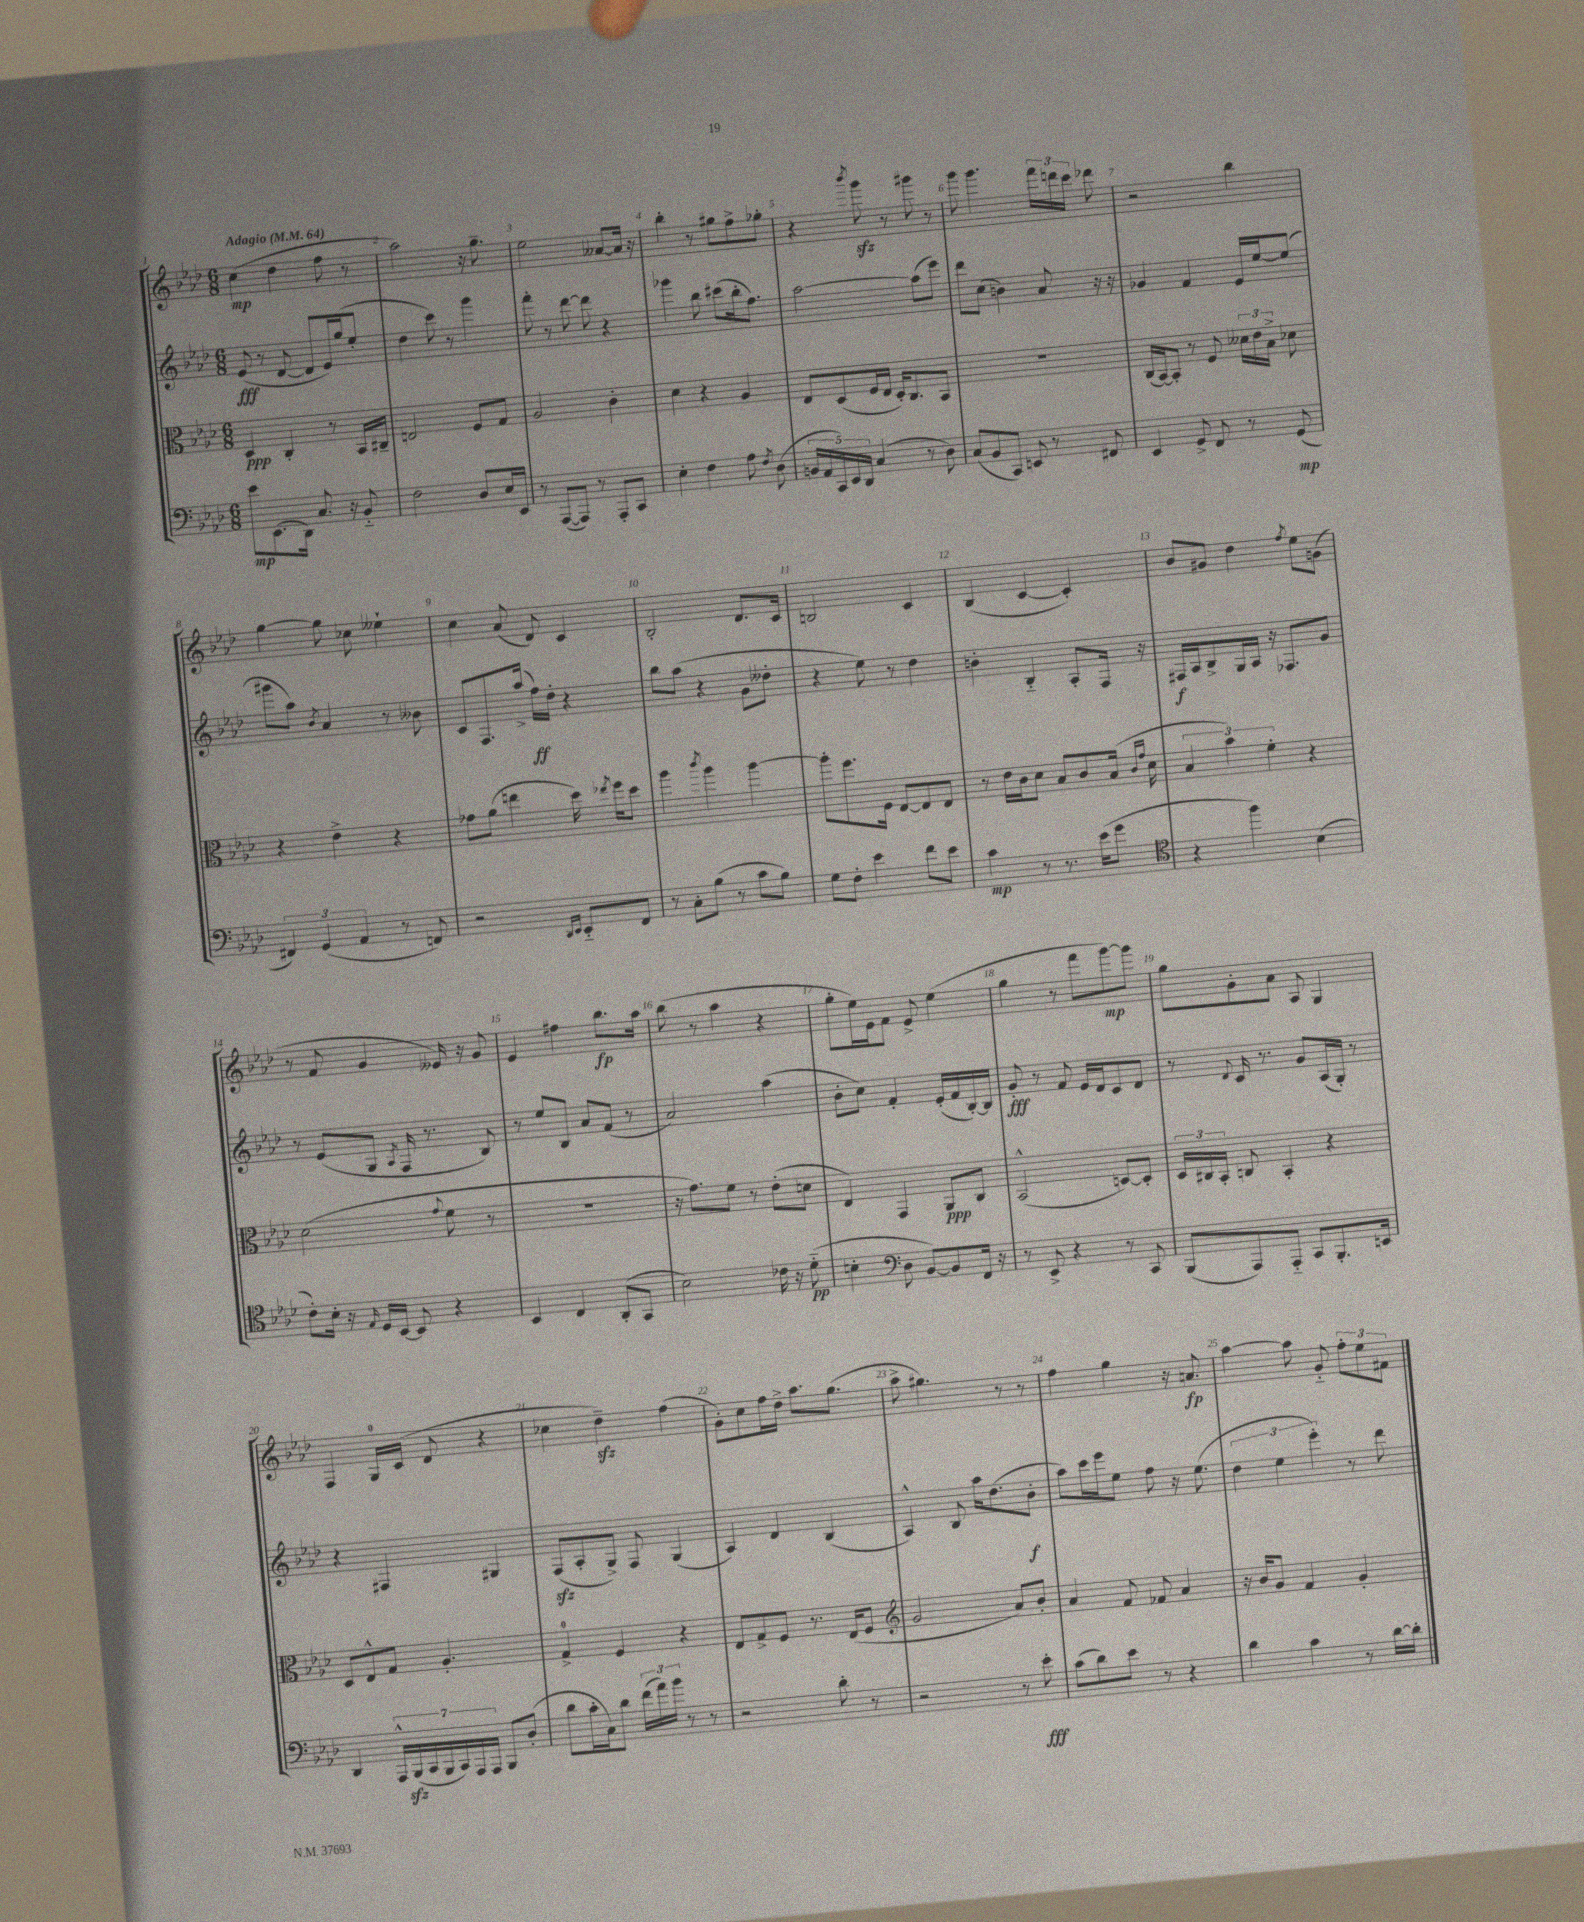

**kern	**dynam	**kern	**dynam	**kern	**dynam	**kern	**dynam
*part4	*part4	*part3	*part3	*part2	*part2	*part1	*part1
*staff4	*staff4	*staff3	*staff3	*staff2	*staff2	*staff1	*staff1
*clefF4	*	*clefC3	*	*clefG2	*	*clefG2	*
*k[b-e-a-d-]	*	*k[b-e-a-d-]	*	*k[b-e-a-d-]	*	*k[b-e-a-d-]	*
*M6/8	*	*M6/8	*	*M6/8	*	*M6/8	*
*MM64	*	*MM64	*	*MM64	*	*MM64	*
=1	=1	=1	=1	=1	=1	=1	=1
!	!	!	!	!	!	!LO:TX:a:B:t=Adagio	!
8e-\L	mp	4D-/	ppp	(8e-/	fff	(4cc\	mp
(8.EE-\	.	.	.	8r	.	.	.
.	.	4C'/	.	[8d-/	.	4dd-\	.
16DD-\Jk)	.	.	.	.	.	.	.
8.C/	.	.	.	8d-/L]	.	.	.
.	.	8r	.	16e-/L)	.	8ff\	.
16r	.	.	.	(16gg/J	.	.	.
8BB-/	.	16BB-/LL	.	8ee-'/J	.	8r	.
.	.	16C#X~/JJ	.	.	.	.	.
=2	=2	=2	=2	=2	=2	=2	=2
2F\	.	2En/	.	4dd-\	.	2aa-\)	.
.	.	.	.	8ccc\)	.	.	.
.	.	.	.	8r	.	.	.
8D-/L	.	8F/L	.	4ggg\	.	16r	.
.	.	.	.	.	.	8.gg~\	.
16E-/L	.	8G/J	.	.	.	.	.
16EE-/JJ	.	.	.	.	.	.	.
=3	=3	=3	=3	=3	=3	=3	=3
8r	.	2A-/	.	8fff'\	.	2ee-\	.
([8AAA-/L	.	.	.	8r	.	.	.
8AAA-/J])	.	.	.	[8ddd-\	.	.	.
8r	.	.	.	8ddd-\]	.	.	.
8AAA-'/L	.	4c'\	.	4r	.	[8a--X/L	.
8CC/J	.	.	.	.	.	16a--/Jk]	.
.	.	.	.	.	.	16r	.
=4	=4	=4	=4	=4	=4	=4	=4
4E-'\	.	4d-\	.	4ggg-X\	.	4bb-'\	.
4F\	.	4r	.	8bb-\	.	8r	.
.	.	.	.	(8ccc#X\L	.	8gg#X\L	.
8A-\	.	4A-/	.	16bb-'\k	.	8ff^\	.
.	.	.	.	8.ff\J)	.	.	.
8qF/	.	.	.	.	.	.	.
(8D-\	.	.	.	.	.	8gg-X'\J	.
=5	=5	=5	=5	=5	=5	=5	=5
20BBn/LL	.	8E-/L	.	[2aa-\	.	4r	.
20AA-/	.	.	.	.	.	.	.
20CC/)	.	.	.	.	.	.	.
.	.	(8D-/	.	.	.	.	.
20EE-/	.	.	.	.	.	.	.
20DD-/JJ	.	.	.	.	.	.	.
.	.	.	.	.	.	8qbbb-/	.
(4C/	.	16F/L	.	.	.	8gggzz\	.
.	.	16E-/JJ	.	.	.	.	.
.	.	16D-'/KL)	.	.	.	8r	.
.	.	8.C/	.	.	.	.	.
8r	.	.	.	(8aa-\L]	.	8ggg#X\	.
8D-\)	.	8BB-/J	.	8eee-\J)	.	8r	.
=6	=6	=6	=6	=6	=6	=6	=6
(8C/L	.	2.r	.	8ddd-\L	.	8ggg\	.
8BB-/	.	.	.	(8cc\J	.	4.ggg\	.
8CC/J)	.	.	.	4bn\)	.	.	.
8EEn/	.	.	.	.	.	.	.
8r	.	.	.	8a-/	.	24fff\LL	.
.	.	.	.	.	.	24dddn\	.
.	.	.	.	.	.	24ccc\JJ	.
8FF#X/	.	.	.	16r	.	8ddd-X\	.
.	.	.	.	16r	.	.	.
=7	=7	=7	=7	=7	=7	=7	=7
4EE-/	.	(16C/LL	.	4g-X/	.	2r	.
.	.	[16BB-/J)	.	.	.	.	.
.	.	8BB-'/J]	.	.	.	.	.
8GG^/	.	8r	.	4f/	.	.	.
8FF/	.	8F/	.	.	.	.	.
8r	.	24d--X\LL	.	16e-/LL	.	4bb-\	.
.	.	24e-\	.	.	.	.	.
.	.	.	.	[16ee-/J	.	.	.
.	.	24B-^\JJ	.	.	.	.	.
(8GG/	mp	8d-X\	.	(8ee-/J]	.	.	.
!!LO:LB:g=z
=8	=8	=8	=8	=8	=8	=8	=8
6FF#X/)	.	4r	.	8ggg#X\L	.	[4gg\	.
.	.	.	.	8aa-\J)	.	.	.
(6GG/	.	.	.	.	.	.	.
.	.	.	.	8qb-/	.	.	.
.	.	4e-^\	.	4a-/	.	8gg\]	.
6AA-/	.	.	.	.	.	.	.
.	.	.	.	.	.	8cc-X\	.
8r	.	4r	.	8r	.	4ee--X`\	.
8FFn/)	.	.	.	8b--X\	.	.	.
=9	=9	=9	=9	=9	=9	=9	=9
2r	.	8g-X\L	.	8c/L	.	4cc\	.
.	.	(8a-\J	.	8.F/	.	.	.
.	.	4een\	.	.	.	(8a-/	.
.	.	.	.	(16aa-^/Jk	.	.	.
.	.	.	.	16ff\LL)	ff	8d-/)	.
.	.	.	.	16dd-'\JJ	.	.	.
16qqDD-/LL	.	.	.	.	.	.	.
16qqEE-/JJ	.	.	.	.	.	.	.
8EE-/L	.	16dd-\)	.	4r	.	4c/	.
.	.	8qee-X/	.	.	.	.	.
.	.	16ff\KL	.	.	.	.	.
8FF/J	.	8dd-\J	.	.	.	.	.
=10	=10	=10	=10	=10	=10	=10	=10
8r	.	4aa-\	.	8bb-\L	.	2B-'/	.
8C'\L	.	.	.	(8aa-\J	.	.	.
.	.	8qccc/	.	.	.	.	.
(8B-\J	.	4aa-\	.	4r	.	.	.
8r	.	.	.	.	.	.	.
8c\L	.	[4aa-\	.	8g\L	.	8.d-/L	.
8B-\J)	.	.	.	8dd--X'\J	.	.	.
.	.	.	.	.	.	16c/Jk	.
=11	=11	=11	=11	=11	=11	=11	=11
8G\L	.	8aa-'\L]	.	4r	.	2Bn/	.
8F'\J	.	8.ff\	.	.	.	.	.
4e-\	.	.	.	8ee-\)	.	.	.
.	.	16F\Jk	.	.	.	.	.
.	.	[8E-/L	.	8r	.	.	.
8f\L	.	8E-/]	.	4dd-\	.	4c/	.
8e-\J	.	8E-/J	.	.	.	.	.
=12	=12	=12	=12	=12	=12	=12	=12
4c\	mp	8r	.	4bn'\	.	(4B-/	.
.	.	16e-\LL	.	.	.	.	.
.	.	16c\J	.	.	.	.	.
8r	.	8d-\J	.	4B-/	.	[4c/	.
8.r	.	8B-/L	.	.	.	.	.
.	.	8c/	.	8A-'/L	.	4c'/])	.
(16e-\KL	.	.	.	.	.	.	.
8g\J	.	(16B-/Jk	.	16F/Jk	.	.	.
.	.	16qqc/LL	.	.	.	.	.
.	.	16qqg/JJ	.	.	.	.	.
.	.	16d-\	.	16r	.	.	.
=13	=13	=13	=13	=13	=13	=13	=13
*clefC4	*	*	*	*	*	*	*
4r	.	6B-/	.	16F#X/LL	f	8b-/L	.
.	.	.	.	16A-/J	.	.	.
.	.	.	.	8B-^/	.	8g#X/J	.
.	.	6b-\)	.	.	.	.	.
4ff\)	.	.	.	16G/L	.	4dd-\	.
.	.	.	.	16A-/JJ	.	.	.
.	.	6f'\	.	.	.	.	.
.	.	.	.	16r	.	.	.
.	.	.	.	8.F-X/L	.	.	.
.	.	.	.	.	.	8qff/	.
(4B-\	.	4r	.	.	.	8ee-\L	.
.	.	.	.	8g/J	.	(8gn\J	.
!!LO:LB:g=z
=14	=14	=14	=14	=14	=14	=14	=14
8c'\L)	.	(2d-\	.	8r	.	8r	.
16B-'\Jk	.	.	.	(8e-/L	.	8f/	.
16r	.	.	.	.	.	.	.
16qqE-/	.	.	.	.	.	.	.
16D-/LL	.	.	.	8G/J	.	4g/	.
[16BB-/JJ	.	.	.	.	.	.	.
.	.	.	.	8qA-/	.	.	.
8BB-/]	.	.	.	16F/	.	.	.
.	.	.	.	8.r	.	.	.
.	.	8qqg/	.	.	.	.	.
4r	.	8f\	.	.	.	16e--X/)	.
.	.	.	.	.	.	16r	.
.	.	8r	.	8B-/)	.	8g/	.
=15	=15	=15	=15	=15	=15	=15	=15
4BB-/	.	2.r	.	8r	.	4e-/	.
.	.	.	.	8ee-/L	.	.	.
4C/	.	.	.	8B-/J	.	4ff#X\	.
.	.	.	.	8a-/L	.	.	.
(8AA-'/L	.	.	.	(8f/J	.	8.bb-\L	fp
8GG/J	.	.	.	8r	.	.	.
.	.	.	.	.	.	16aa-\Jk	.
=16	=16	=16	=16	=16	=16	=16	=16
2B-\)	.	16r	.	2a-/)	.	(8bb-\	.
.	.	8.g\L)	.	.	.	.	.
.	.	.	.	.	.	8r	.
.	.	8f\J	.	.	.	4aa-\	.
.	.	8r	.	.	.	.	.
16c-X\	.	(8e-'\L	.	(4aa-\	.	4r	.
16r	.	.	.	.	.	.	.
(8d-\	pp	8dn\J	.	.	.	.	.
=17	=17	=17	=17	=17	=17	=17	=17
4Bn'\	.	4E-/)	.	8b-'\L	.	8gg'\L	.
.	.	.	.	8cc\J)	.	16ee-\L)	.
.	.	.	.	.	.	16e-\J	.
*clefF4	*	*	*	*	*	*	*
8D-\	.	4GG/	.	4f'/	.	8f\J	.
[8BB-/L)	.	.	.	.	.	8e-^/	.
8BB-/]	.	8AA-/L	ppp	(16e-'/LL	.	(4ee-\	.
.	.	.	.	16f/	.	.	.
16FF/Jk	.	8C/J	.	[16B-'/)	.	.	.
16r	.	.	.	16B-/JJ]	.	.	.
=18	=18	=18	=18	=18	=18	=18	=18
8r	.	(2BB-^^/	.	8g'/	fff	4gg\	.
8EE-^/	.	.	.	8r	.	.	.
4r	.	.	.	8f/	.	8r	.
.	.	.	.	16e-/LL	.	8fff\L	.
.	.	.	.	16d-/J	.	.	.
8r	.	[8Dn/L)	.	8c/	.	[8ggg\)	mp
8CC/	.	8D'/J]	.	8d-/J	.	8ggg\J]	.
=19	=19	=19	=19	=19	=19	=19	=19
(8BBB-/L	.	24D-/LL	.	8r	.	8gg\L	.
.	.	24C#X/	.	.	.	.	.
.	.	24BB-'/JJ	.	.	.	.	.
.	.	.	.	8qqd-/	.	.	.
8AAA-/)	.	8Cn/	.	16c/	.	8g'\	.
.	.	.	.	8.r	.	.	.
8AAA-/J	.	4BB-'/	.	.	.	8a-\J	.
8CC/L	.	.	.	8g/L	.	8A-/	.
8.BBB-'/	.	4r	.	(16A-/L	.	4G/	.
.	.	.	.	16G'/JJ)	.	.	.
.	.	.	.	8r	.	.	.
16EEn/Jk	.	.	.	.	.	.	.
!!LO:LB:g=z
=20	=20	=20	=20	=20	=20	=20	=20
4DD-/	.	8D-/L	.	4r	.	4F/	.
.	.	8E-^^/	.	.	.	.	.
28AAA-^^/LL	.	8G/J	.	4F#X/	.	16G/LL	.
(28BBB-zz/	.	.	.	.	.	.	.
.	.	.	.	.	.	(16c/JJ	.
28CC/	.	.	.	.	.	.	.
28BBB-/	.	.	.	.	.	.	.
.	.	4.A-'/	.	.	.	8d-/	.
28CC/)	.	.	.	.	.	.	.
28AAA-/	.	.	.	.	.	.	.
28AAA-/JJ	.	.	.	.	.	.	.
8BBB-/L	.	.	.	4G#X/	.	4r	.
(8D-'/J	.	.	.	.	.	.	.
=21	=21	=21	=21	=21	=21	=21	=21
8d-\L	.	4G^/	.	(8Fzz/L	.	4cc-X\	.
16c'\L	.	.	.	8A-'/	.	.	.
16C\J)	.	.	.	.	.	.	.
8d-\J	.	4F/	.	8G^/J)	.	4dd-zz~\)	.
(24f\LL	.	.	.	8F/	.	.	.
24a-\)	.	.	.	.	.	.	.
24b-\JJ	.	.	.	.	.	.	.
8r	.	4r	.	(4G/	.	(4ff\	.
8r	.	.	.	.	.	.	.
=22	=22	=22	=22	=22	=22	=22	=22
2r	.	8E-/L	.	4A-/)	.	8g'\L)	.
.	.	8G^/	.	.	.	8cc\	.
.	.	8F/J	.	4d-/	.	16ff\L	.
.	.	.	.	.	.	16dd-^\JJ	.
.	.	8.r	.	.	.	8.aa-\L	.
8d-'\	.	.	.	(4B-/	.	.	.
.	.	(16E-/KL	.	.	.	(8.gg\J	.
8r	.	8F/J	.	.	.	.	.
=23	=23	=23	=23	=23	=23	=23	=23
*	*	*clefG2	*	*	*	*	*
2r	.	2g/	.	4A-^^/)	.	8aa-^\	.
.	.	.	.	.	.	4.gg#X\)	.
.	.	.	.	8B-/	.	.	.
.	.	.	.	16aa-\KL	.	.	.
.	.	.	.	(8.dd-\	.	.	.
8r	.	8a-/L)	.	.	.	8r	.
8e-'\	fff	8b-'/J	.	8b-'\J	f	8r	.
=24	=24	=24	=24	=24	=24	=24	=24
(8c\L	.	4a-/	.	8aa-\L)	.	4ff\	.
8d-\)	.	.	.	16ccc\L	.	.	.
.	.	.	.	16eee-\J	.	.	.
8e-\J	.	8f/	.	8ee-\J	.	4gg\	.
8r	.	8f-X/	.	8ff\	.	.	.
4r	.	4a-/	.	16r	.	16r	.
.	.	.	.	(8.ee-\	.	8.an/	fp
=25	=25	=25	=25	=25	=25	=25	=25
4d-\	.	16r	.	6dd-\	.	[4aa-\	.
.	.	16b-/KL	.	.	.	.	.
.	.	8g/J	.	.	.	.	.
.	.	.	.	6ee-\	.	.	.
4c\	.	4f/	.	.	.	8aa-\]	.
.	.	.	.	6eee-'\)	.	.	.
.	.	.	.	.	.	8g/	.
8r	.	4g'/	.	8r	.	12ff'\L	.
.	.	.	.	.	.	12ee-\	.
[16d-\LL	.	.	.	8ddd-\	.	.	.
.	.	.	.	.	.	12f#X\J	.
16d-'\JJ]	.	.	.	.	.	.	.
==	==	==	==	==	==	==	==
*-	*-	*-	*-	*-	*-	*-	*-
